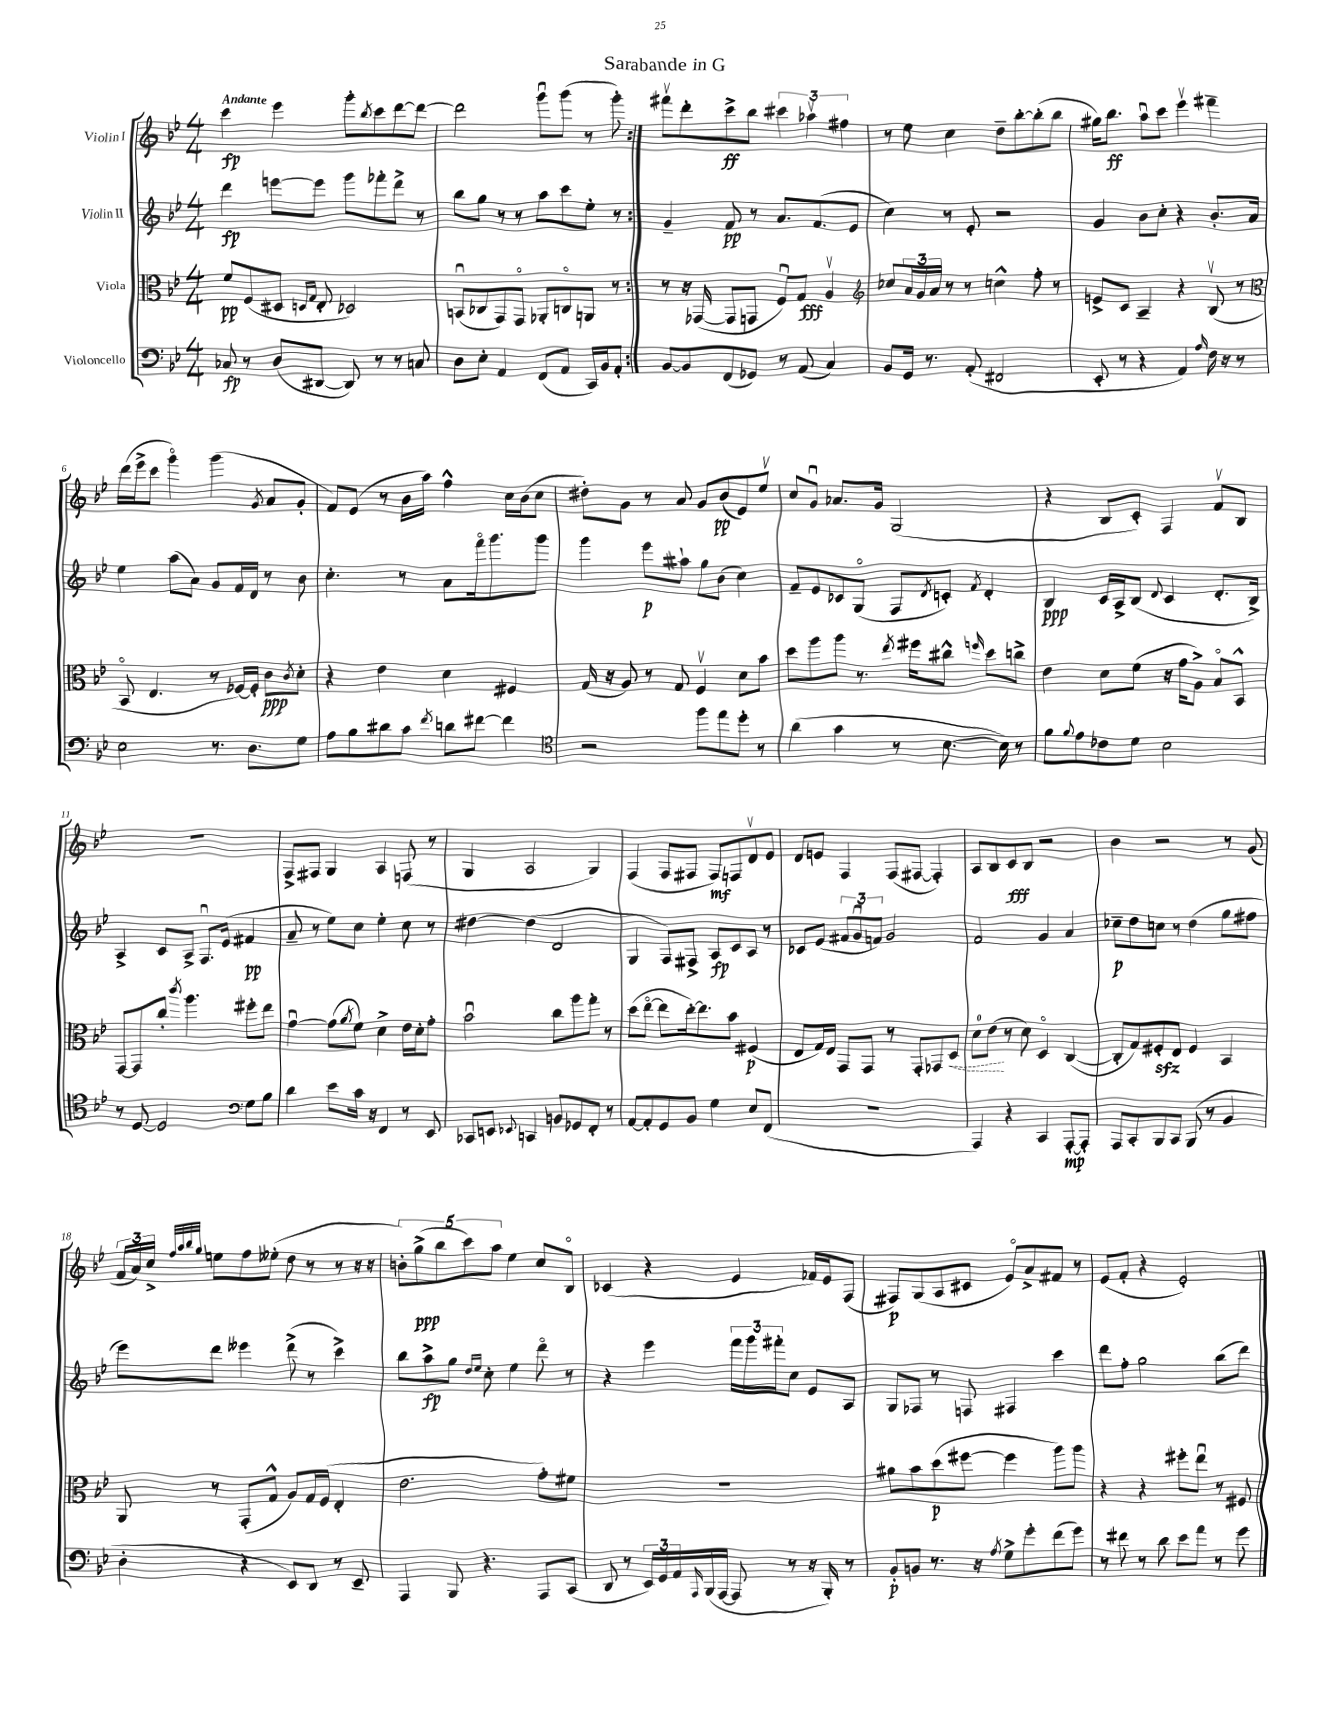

**kern	**kern	**kern	**kern
*staff4	*staff3	*staff2	*staff1
*clefF4	*clefC3	*clefG2	*clefG2
*k[b-e-]	*k[b-e-]	*k[b-e-]	*k[b-e-]
*M4/4	*M4/4	*M4/4	*M4/4
8C-	8f	4ddd	4ccc
8r	(8F	.	.
(8D	8D#	[8eee	4eee-
.	16qqD	.	.
.	16qqG	.	.
[8DD#	8E-'	8eee]	.
8DD#])	2D-)	8ggg	8ggg'
.	.	.	8qbb-
8r	.	8fff-'	8ccc
8r	.	8ddd^	[8ddd
8C	.	8r	8ddd_
=	=	=	=
8D	(8BBu	8bb-	2ddd]
8E-'	8C-	8gg	.
4AA	8GG)	8r	.
.	8GGo	8r	.
(8FF	8AA-'	8aa	8gggu
8AA	8Co	8ccc	(8ggg
16CC)	8AA	8ee-'	8r
16BB-	.	.	.
8AA'	8r	8r	8ggg')
=:|!	=:|!	=:|!	=:|!
[8BB-	8r	4g~	8fff#v
8BB-]	16r	.	8ddd'
.	([16GG-	.	.
(8FF	8GG-]	8f	8ccc^
8GG-)	8GG	8r	8bb-
8r	8Fu)	8.a	6ccc#
(8AA	8G	.	.
.	.	.	6aa-v
.	.	(8.f	.
4C)	4Av	.	.
.	.	.	6ff#
.	.	8e-	.
=	=	=	=
*	*clefG2	*	*
8BB-	8cc-	4cc)	8r
16GG	24a	.	8ee-
.	24g	.	.
8.r	.	.	.
.	24a	.	.
.	8r	8r	4cc
(8AA'	8r	8e-'	.
2FF#	4cc^^	2r	8dd~
.	.	.	[8bb-'
.	8ff'	.	(8bb-']
.	8r	.	8bb-
=	=	=	=
8EE-'	8e^	4g	16gg#)
.	.	.	8.bb-
8r	8c	.	.
4r	4A~	8b-	8aau
.	.	8cc'	8ccc
4AA)	4r	4r	4eee-v
16qqA	.	.	.
16F	(8B-v	8.b-'	4fff#~
16r	.	.	.
8r	8r	.	.
.	.	16a	.
=	=	=	=
*	*clefC3	*	*
2E-	8BB-o	4ee-	(16ddd
.	.	.	16eee-^
.	4.E-	.	8ccc
.	.	(8aa	4gggo)
.	.	8a)	.
8.r	8r	8g	(4ggg
.	[16F-)	16f	.
8.D	16F-']	16d	.
.	.	.	8qg
.	8c	8r	8a
.	8qc	.	.
8G	8d'	8b-	8g'
=	=	=	=
8A	4r	4.cc'	8f)
8B-	.	.	(8e-
8d#	4e-	.	8r
8c	.	8r	16b-
.	.	.	16aa)
8qf	.	.	.
8d	4d	8a	4ff^^
[8f#	.	16fffo	.
.	.	8.ggg	.
4f#]	4F#	.	16cc
.	.	.	(16b-
.	.	8ggg	8cc
=	=	=	=
*clefC4	*	*	*
2r	(16G	4ggg	8dd#')
.	16r	.	.
.	8A)	.	8g
.	8r	8eee-	8r
.	8G	8aa#`	8a
8ff	4Fv	8gg	8g
8ee-	.	(8b-	(8b-
8dd'	8d	4cc)	8e-)
8r	8b-	.	8ee-v
=	=	=	=
(4a	8dd	8f~	8cc
.	8aa	8e-	8gu
4g	8aa	8c-	8.a-
.	8.r	(8Go	.
.	.	.	16g
8r	.	8F	(2G
.	8qee-	.	.
.	16ff#	.	.
.	.	8qd	.
[8.B-	8cc#^^	8c')	.
.	16qqff	8qf	.
.	8dd	4d'	.
16B-])	.	.	.
8r	8cc^	.	.
=	=	=	=
8f	4e-	4B-	4r
8qqf	.	.	.
8e-	.	.	.
8c-	8d	16c	8B-
.	.	16A^	.
8d	(8f	(8B-	8c')
.	.	8qqd	.
2B-	16r	4c	4F
.	16g	.	.
.	8A^)	.	.
.	8B-o	8.d'	8fv
.	8BB-^^	.	8B-
.	.	16B-^)	.
=	=	=	=
8r	[8GG	4A^	1r
[8D	8GG]	.	.
2D]	8cc'	8c	.
.	8qccc	.	.
.	4.aa	8A^	.
.	.	8.Fu	.
.	.	(16e-	.
*clefF4	*	*	*
8G	8ff#'	4f#	.
8B-	8ee-	.	.
=	=	=	=
4d	[4gu	8a~	8F^
.	.	8r	8F#
8e-	(8g]	8ee-)	4G
.	8qa	.	.
16c	8f)	8cc	.
16r	.	.	.
4FF	4d^	4ee-'	4A
8r	16e-	8cc	(8F
.	16d'	.	.
8EE-	8g'	8r	8r
=	=	=	=
8CC-	2b-u	[4dd#	4G
8EE	.	.	.
8qqEE-	.	.	.
4CC	.	(4dd#]	2A
8BB	8cc	2d	.
8GG-	8aa	.	.
8FF'	8gg'	.	4G)
8r	8r	.	.
=	=	=	=
[8AA	(8dd	4G	(4F
8AA']	[8ee-o	.	.
8GG	8ee-]	8F)	8F
8BB-	[16ee-')	8F#^	8F#
.	8.ee-]	.	.
4G	.	8A	8F#)
.	8b-	8c	8F
8E-	(4F#	8A	8dv
(8FF	.	8r	8e-
=	=	=	=
1r	8E-	8c-	8d
.	16G)	(8e-	8e
.	16E-	.	.
.	8GG	12f#	4F
.	.	12gu	.
.	8GG	.	.
.	.	12f)	.
.	8r	2g	(8F
.	8GG'	.	[8F#
.	8GG-	.	4F#'])
.	8D	.	.
=	=	=	=
4AAA)	8d	2f	8A
.	(8e-	.	8B-
4r	8r	.	8c
.	8d)	.	8B-
4CC	4Do	4g	2r
[8AAA'	([4C	4a	.
8AAA']	.	.	.
=	=	=	=
8AAA	8C']	8cc-~	4b-
8CC'	8G)	8dd	.
8BBB-	8F#'	8cc	2r
8CC	8E-	8r	.
(8BBB-	4F#	(4dd	.
8r	.	.	.
4BB-	4BB-	8gg	8r
.	.	8ff#	(8g
=	=	=	=
4D'	8AA	8eee-)	24f
.	.	.	24a)
.	.	.	24cc^
.	.	.	32qqff
.	.	.	32qqaa
.	.	.	32qqbb-
.	.	.	32qqgg
.	8r	8ddd	8ee
4r	(8GG'	4eee--	8ff
.	8G^^	.	(8ee--'
8EE-)	8A)	(8ddd^	8dd
8DD	16G	8r	8r
.	(16F	.	.
8r	4E-'	4ccc^)	8r
8EE-~	.	.	16r
.	.	.	16r
=	=	=	=
4AAA	2.e-	8bb-	10b')
.	.	.	(10gg^
.	.	8aa^	.
.	.	.	10bb-
8BBB-	.	8gg	.
.	.	.	10ccc)
.	.	16qqdd	.
.	.	16qqee-	.
4.r	.	8cc'	.
.	.	.	10aa
.	.	4ee-	4ee-
8AAA	8g')	8dddo	8cc
(8CC	8f#	8r	8B-o
=	=	=	=
8DD	1r	4r	(4c-
8r	.	.	.
24EE-)	.	4eee-	4r
24GG	.	.	.
24AA	.	.	.
16qqAAA	.	.	.
(16BBB-	.	.	.
[16AAA	.	.	.
8AAA]	.	24fff	4e-
.	.	24ggg	.
.	.	24fff#'	.
8r	.	8cc	.
16r	.	8e-	16f-)
16BBB-')	.	.	16e-
8r	.	8A	(8F
=	=	=	=
8BB-'	8a#	8G	8F#)
8BB	8b-	8F-	(8G
8.r	(8dd	8r	8A
.	[8ff#	8F	8c#
16r	.	.	.
8qA	.	.	.
8G^	4ff#]	4F#	8e-o)
8g'	.	.	8a^
(8f	8aa)	4ccc	8f#
8g)	8aa	.	8r
=	=	=	=
8r	4r	8ddd	(8e-
8f#	.	8ff'	8f'
8r	4r	2gg	4r
8d	.	.	.
8e-	8ff#'	.	2e-')
8a	8ee-u	.	.
8r	8r	(8bb-	.
8g	8F#	8ddd)	.
==	==	==	==
*-	*-	*-	*-
